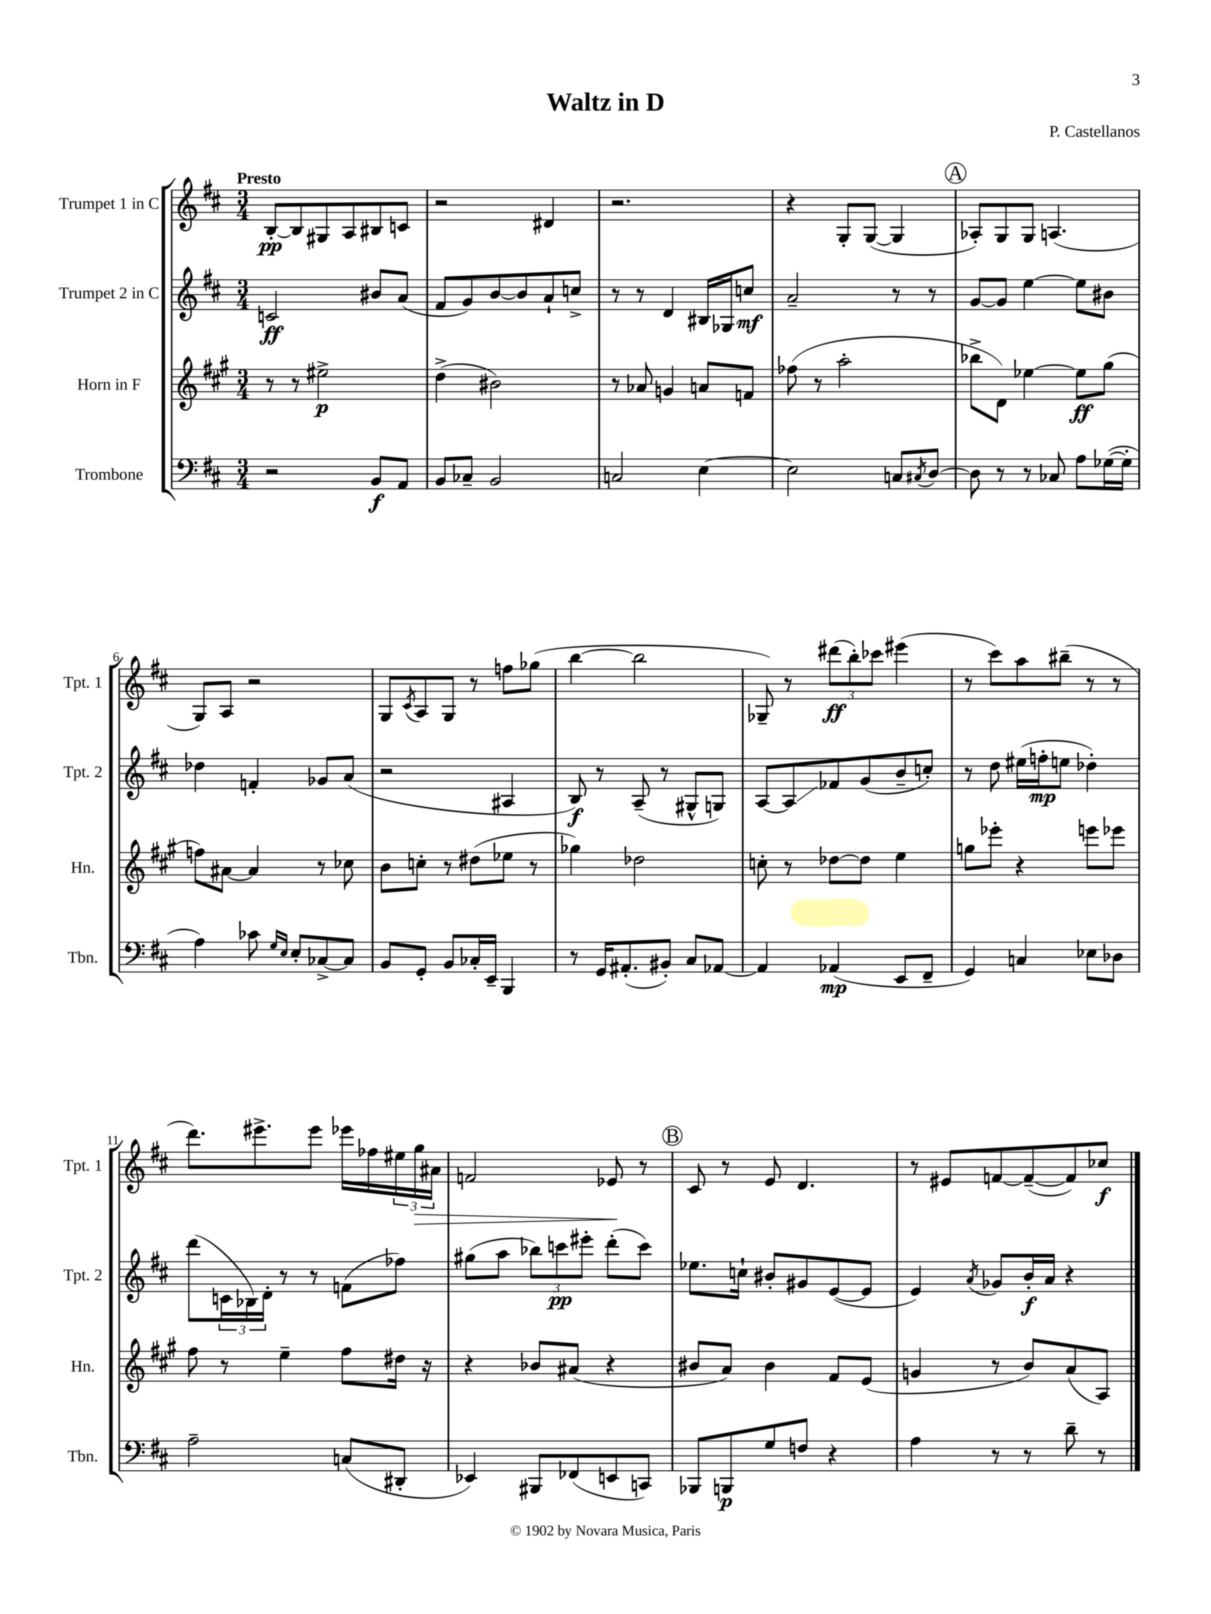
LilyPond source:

\header { title = "Waltz in D" composer = "P. Castellanos" }
<<
\new StaffGroup <<
\new Staff = "s0" \with { instrumentName = "Trumpet 1 in C" shortInstrumentName = "Tpt. 1" } {
    \clef treble \key d \major \numericTimeSignature \time 3/4 \tempo "Presto"
    b8~-.\pp b8 gis8 a8 bis8 c'8 |
    r2 dis'4 |
    r2. |
    r4 g8-. g8~( g4 |
    \mark \markup { \circle "A" } aes8-.) g8 g8 a4.( |
    g8) a8 r2 |
    g8 \acciaccatura { cis'8 } a8 g8 r8 f''8 ges''8( |
    b''4~ b''2 |
    ges8--) r8 \tuplet 3/2 { dis'''8\ff( b''8-.) ces'''8 } eis'''4( |
    r8 cis'''8) a''8 bis''8--( r8 r8 |
    d'''8.) eis'''8.-> eis'''8 ees'''16 fes''16 \tuplet 3/2 { eis''16 g''16\> ais'16 } |
    f'2 ees'8\! r8 |
    \mark \markup { \circle "B" } cis'8 r8 e'8 d'4. |
    r8 eis'8 f'8~ f'8~--( f'8) ces''8\f \bar "|." |
}
\new Staff = "s1" \with { instrumentName = "Trumpet 2 in C" shortInstrumentName = "Tpt. 2" } {
    \clef treble \key d \major \numericTimeSignature \time 3/4
    c'2\ff bis'8 a'8( |
    fis'8 g'8) b'8~ b'8 a'8-! c''8-> |
    r8 r8 d'4 bis16 ges16 c''8\mf |
    a'2-- r8 r8 |
    \mark \markup { \circle "A" } g'8~ g'8 e''4~ e''8 bis'8 |
    des''4 f'4-. ges'8 a'8( |
    r2 ais4 |
    b8\f) r8 a8--( r8 gis8-^ g8) |
    a8~ a8\glissando fes'8 g'8( b'8-- c''8-.) |
    r8 d''8 eis''16( f''16-.\mp e''8 des''4-.) |
    d'''8( \tuplet 3/2 { c'16 bes16) d'16-. } r8 r8 f'8( fes''8) |
    gis''8( a''8 \tuplet 3/2 { bes''8) c'''8\pp eis'''8-. } d'''8-.( c'''8) |
    \mark \markup { \circle "B" } ees''8. c''16-! bis'8-. gis'8 e'8~( e'8 |
    e'4) \acciaccatura { a'8 } ges'8 b'16-.\f a'16 r4 \bar "|." |
}
\new Staff = "s2" \with { instrumentName = "Horn in F" shortInstrumentName = "Hn." } {
    \clef treble \key a \major \numericTimeSignature \time 3/4
    r8 r8 eis''2->\p |
    d''4->( bis'2) |
    r8 aes'8 g'4 a'8 f'8 |
    fes''8( r8 a''2-. |
    \mark \markup { \circle "A" } bes''8-> d'8) ees''4~ ees''8\ff gis''8( |
    f''8) ais'8~ ais'4 r8 ces''8 |
    b'8 c''8-. r8 dis''8( ees''8 r8 |
    ges''4) des''2 |
    c''8-. r8 des''8~ des''8 e''4 |
    g''8 ees'''8-. r4 e'''8 ees'''8 |
    fis''8 r8 e''4-- fis''8 dis''16 r16 |
    r4 bes'8 ais'8( r4 |
    \mark \markup { \circle "B" } bis'8 a'8) bis'4 fis'8 e'8( |
    g'4 r8 b'8) a'8( a8) \bar "|." |
}
\new Staff = "s3" \with { instrumentName = "Trombone" shortInstrumentName = "Tbn." } {
    \clef bass \key d \major \numericTimeSignature \time 3/4
    r2 b,8\f a,8 |
    b,8 ces8-- b,2 |
    c2 e4~ |
    e2 c8 \acciaccatura { cis8 } d8~ |
    \mark \markup { \circle "A" } d8 r8 r8 ces8 a8 ges16~( ges16-. |
    a4) ces'8 \grace { g16 e16 } e8-. ces8~-> ces8 |
    b,8 g,8-. b,8 ces16-. e,16-- b,,4 |
    r8 g,16 ais,8.-.( bis,8-.) cis8 aes,8~ |
    aes,4 aes,4\mp( e,8 fis,8-- |
    g,4) c4 ees8 des8 |
    a2-- c8( dis,8-. |
    ees,4) bis,,8 fes,8( e,8 c,8) |
    \mark \markup { \circle "B" } bes,,8 b,,8\p g8 f8 r4 |
    a4 r8 r8 d'8-- r8 \bar "|." |
}
>>
>>
